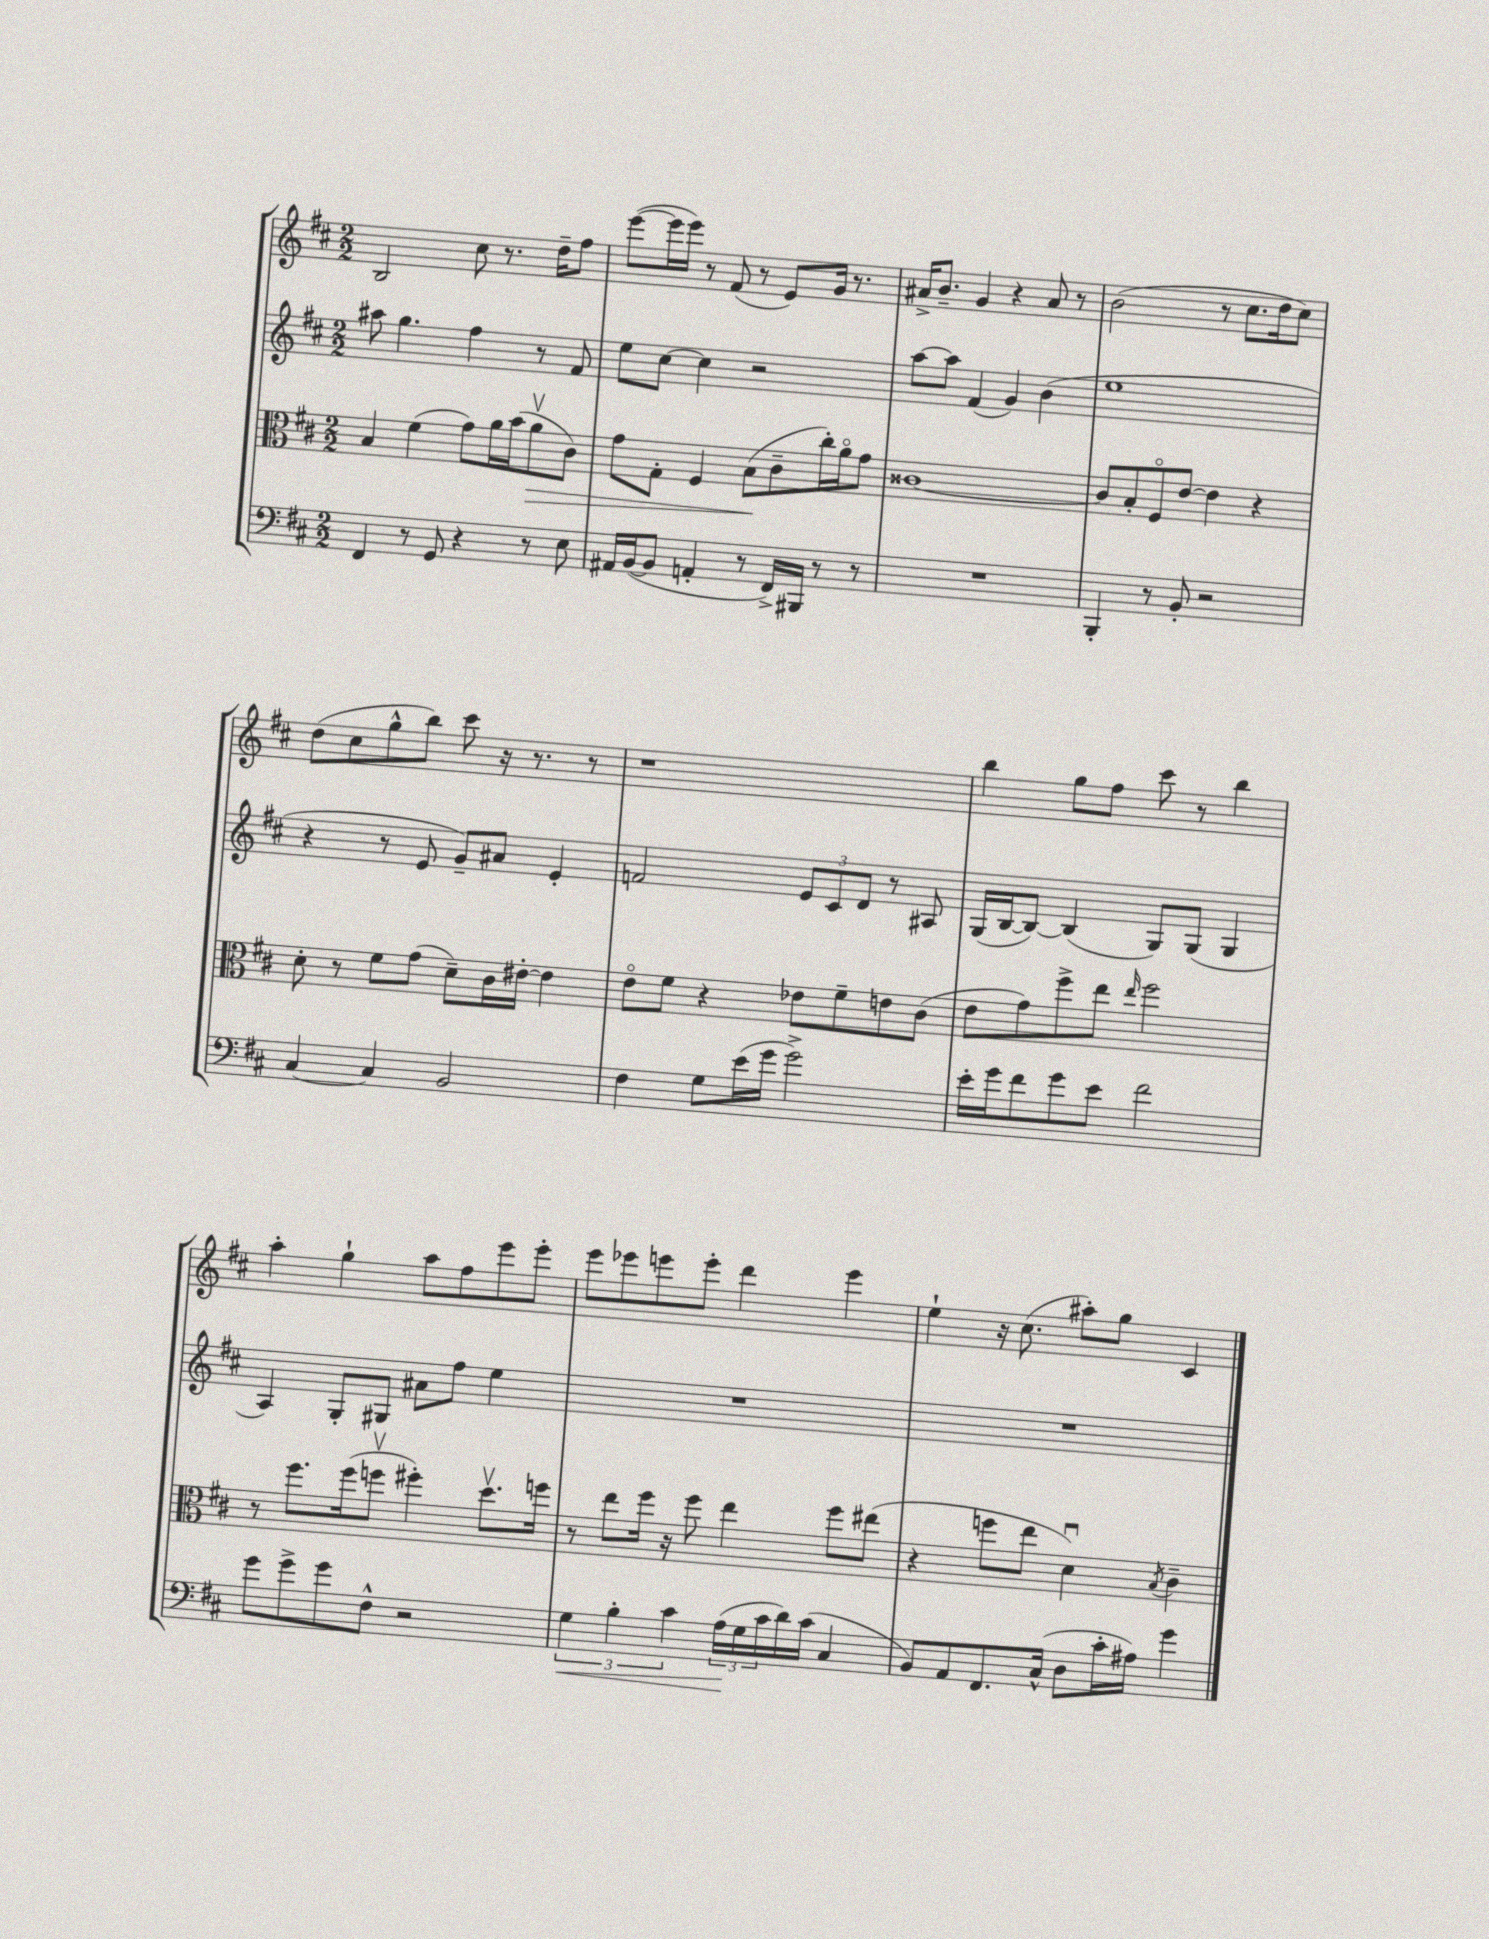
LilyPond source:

<<
\new StaffGroup <<
\new Staff = "s0" {
    \clef treble \key d \major \numericTimeSignature \time 2/2
    b2 cis''8 r8. d''16-- fis''8 |
    e'''8~( e'''16 e'''16) r8 fis'8( r8 e'8) g'16 r8. |
    ais'16-> b'8.-- g'4 r4 ais'8 r8 |
    b'2( r8 cis''8. d''16 cis''8) |
    d''8( cis''8 g''8-^ b''8) cis'''8 r16 r8. r8 |
    r1 |
    b''4 g''8 fis''8 cis'''8 r8 b''4 |
    a''4-. g''4-! a''8 fis''8 e'''8 e'''8-. |
    e'''8 ees'''8 e'''8 e'''8-. d'''4 e'''4 |
    e''4-! r16 cis''8.( ais''8-.) g''8 cis'4 \bar "|." |
}
\new Staff = "s1" {
    \clef treble \key d \major \numericTimeSignature \time 2/2
    ais''8 g''4. fis''4 r8 fis'8 |
    e''8 cis''8~ cis''4 r2 |
    a''8~ a''8 fis'4( g'4) b'4( |
    e''1 |
    r4 r8 e'8 g'8--) ais'8 e'4-. |
    f'2 \tuplet 3/2 { e'8 cis'8 d'8 } r8 ais8 |
    g16( b16~ b8~) b4( g8) g8( g4 |
    a4) g8-. gis8 ais'8 fis''8 e''4 |
    R1 |
    R1 \bar "|." |
}
\new Staff = "s2" {
    \clef alto \key d \major \numericTimeSignature \time 2/2
    b4 fis'4( g'8) a'16 b'16( a'8\upbow\> cis'8) |
    g'8 g8-. fis4 b8\!( cis'8-- cis''16-.) a'16\flageolet g'8 |
    cisis'1~ |
    cisis'8 b8-. fis8\flageolet e'8~ e'4 r4 |
    d'8-. r8 fis'8 g'8( d'8--) cis'16 eis'16~-. eis'4 |
    e'8\flageolet fis'8 r4 ees'8 fis'8-- e'8 cis'8( |
    e'8 g'8) fis''8-> e''8 \grace { e''16 } fis''2 |
    r8 fis''8. fis''16( f''8\upbow fis''4-.) d''8.\upbow f''16 |
    r8 e''8 fis''16 r16 fis''8 e''4 fis''8 eis''8( |
    r4 f''8 e''8 d'4\downbow) \acciaccatura { b8 } cis'4-- \bar "|." |
}
\new Staff = "s3" {
    \clef bass \key d \major \numericTimeSignature \time 2/2
    fis,4 r8 g,8 r4 r8 e8 |
    ais,16 b,16~( b,8 a,4-. r8 fis,16->) bis,,16 r8 r8 |
    R1 |
    b,,4-. r8 b,8-. r2 |
    cis4~ cis4 b,2 |
    fis4 g8 e'16( g'16 g'2->) |
    e'16-. g'16 fis'8 g'8 e'8 fis'2 |
    g'8 g'8-> g'8 fis8-^ r2 |
    \tuplet 3/2 { g4\< b4-. cis'4 } \tuplet 3/2 { a16\!( g16 cis'16 } d'16) cis'16( cis4 |
    b,8) a,8 fis,8. cis16-^( d8 cis'16-. ais16) g'4 \bar "|." |
}
>>
>>
\layout { \context { \Score \remove "Bar_number_engraver" } }
